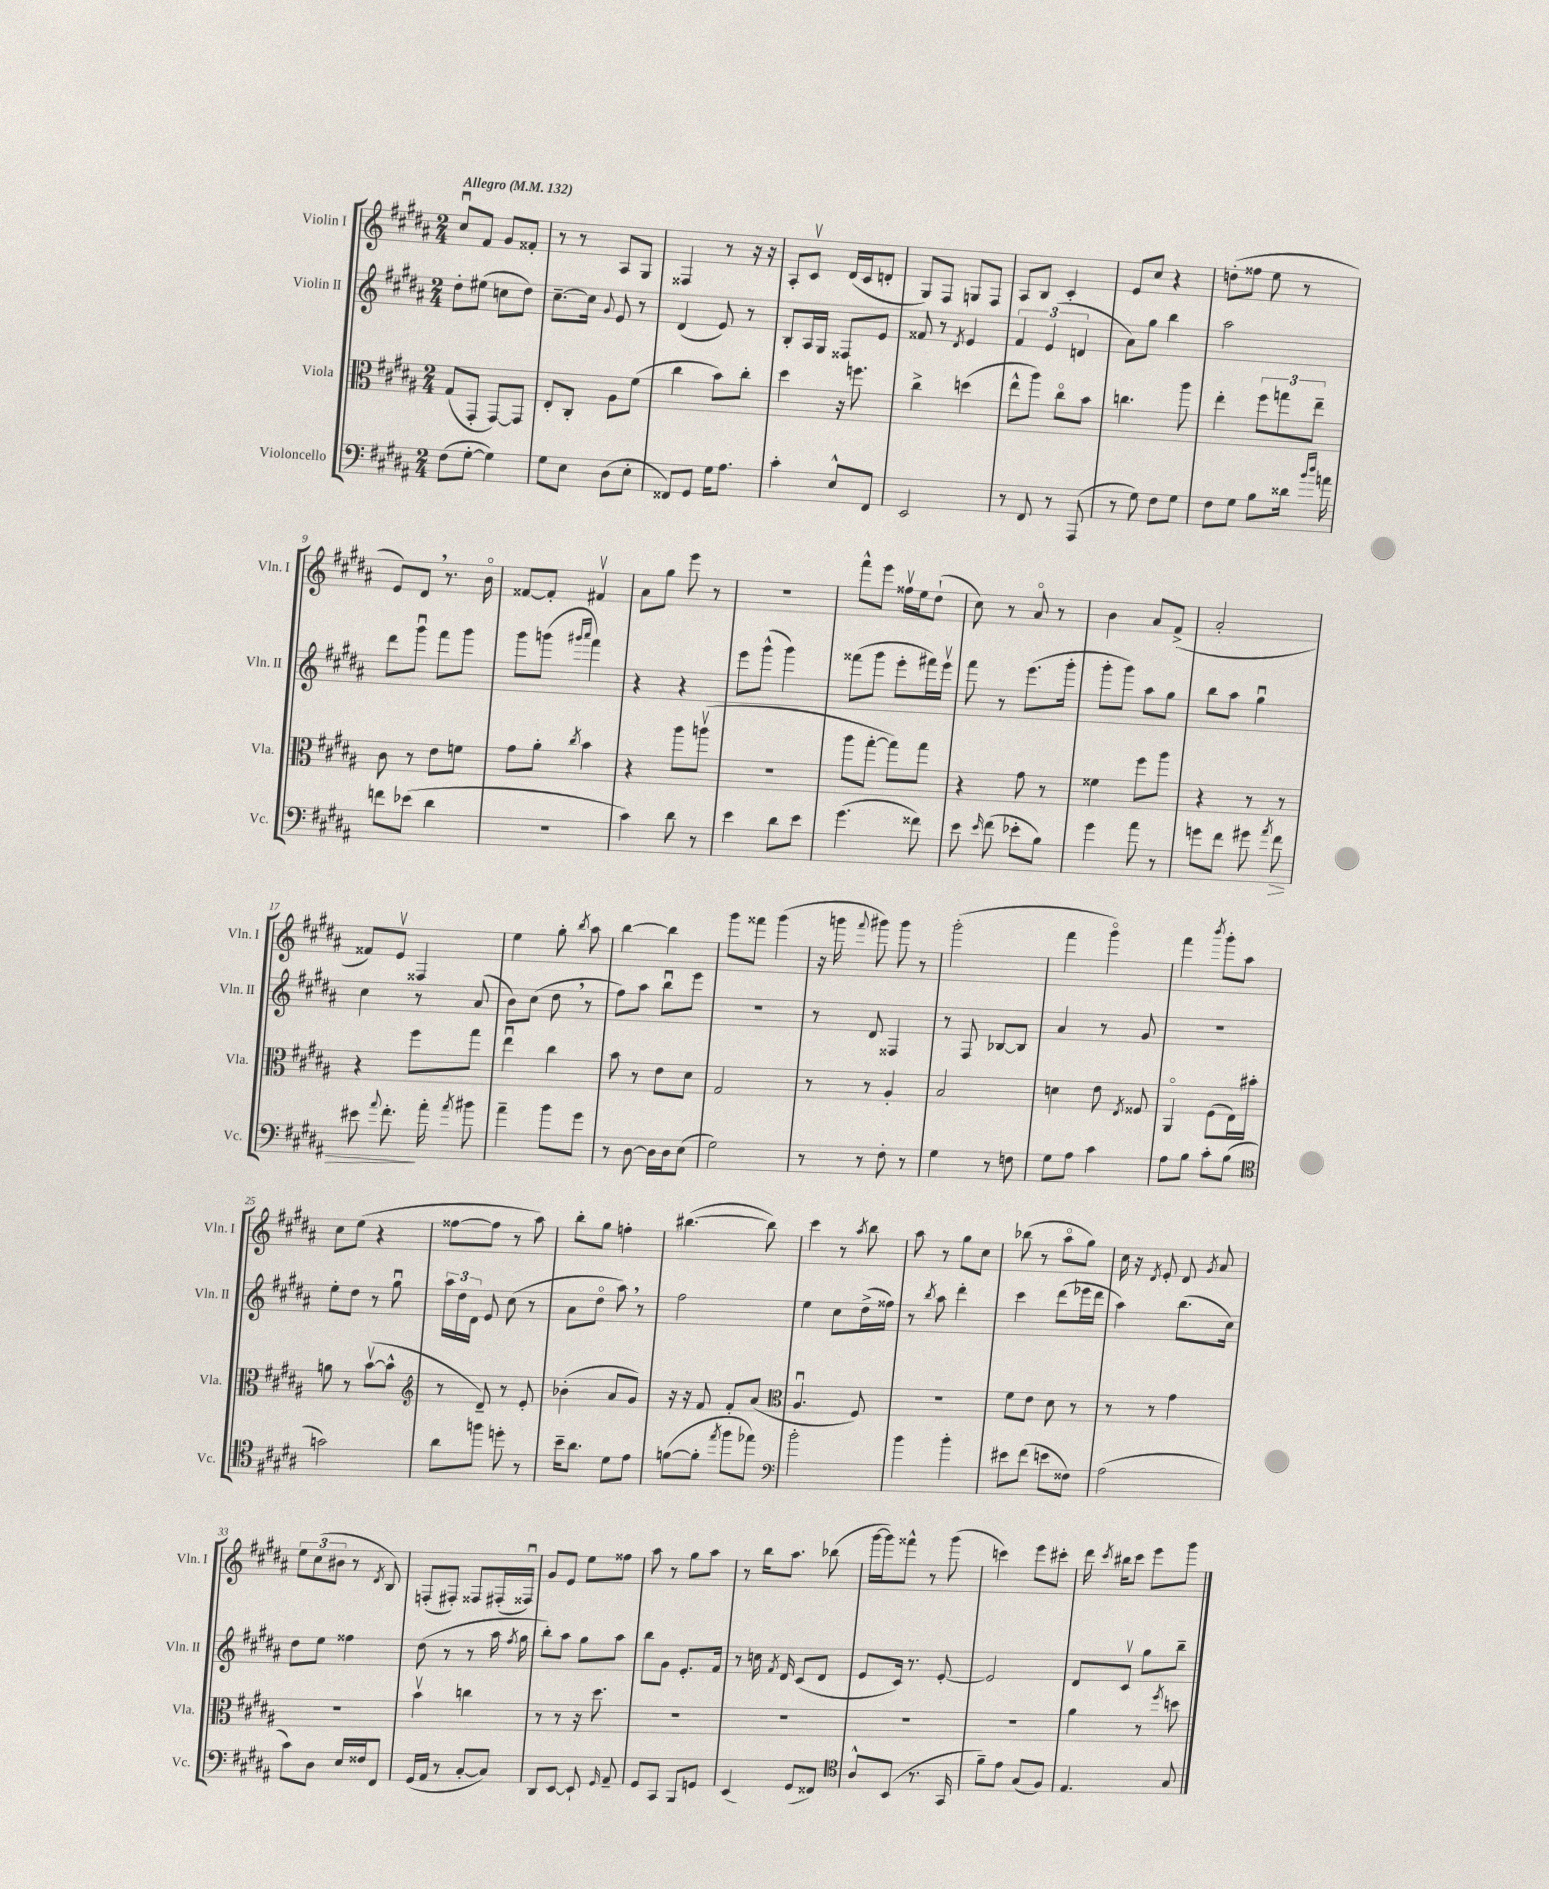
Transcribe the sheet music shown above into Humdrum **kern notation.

**kern	**dynam	**kern	**kern	**kern
*part4	*part4	*part3	*part2	*part1
*staff4	*staff4	*staff3	*staff2	*staff1
*I"Violoncello	*	*I"Viola	*I"Violin II	*I"Violin I
*I'Vc.	*	*I'Vla.	*I'Vln. II	*I'Vln. I
*clefF4	*	*clefC3	*clefG2	*clefG2
*k[f#c#g#d#a#]	*	*k[f#c#g#d#a#]	*k[f#c#g#d#a#]	*k[f#c#g#d#a#]
*M2/4	*	*M2/4	*M2/4	*M2/4
*MM132	*	*MM132	*MM132	*MM132
=1	=1	=1	=1	=1
!	!	!	!	!LO:TX:a:B:t=Allegro
(8F#\L	.	(8G#/L	8dd#'\L	8cc#u/L
[8G#'\J	.	8GG#'/J	(8ee#X\J	8f#/J
4G#\])	.	[8GG#/L)	8ccn\L	8g#/L
.	.	8GG#/J]	8dd#\J)	8f##X'/J
=2	=2	=2	=2	=2
8G#\L	.	8E'/L	[8.cc#~\L	8r
8E\J	.	8C#'/J	.	8r
.	.	.	16cc#\Jk]	.
.	.	.	8qqg#/	.
(8D#\L	.	8A#\L	8e/	8A#/L
8E'\J	.	(8f#\J	8r	8G#/J
=3	=3	=3	=3	=3
8FF##X/L)	.	4cc#\	(4d#/	4F##X/
8GG#/J	.	.	.	.
16G#\KL	.	8b\L)	8e/)	8r
8.A#\J	.	.	.	.
.	.	8cc#'\J	8r	16r
.	.	.	.	16r
=4	=4	=4	=4	=4
4c#'\	.	4dd#\	8B'/L	8A#'/L
.	.	.	16A#/L	8c#v/J
.	.	.	16G#/JJ	.
8E^^/L	.	16r	8F##X/L	(16d#/LL
.	.	8.ffn\	.	16c#/J
8FF#/J	.	.	8e/J	8dn'/J
=5	=5	=5	=5	=5
2EE/	.	4cc#^\	8f##X/	8G#/L)
.	.	.	8r	8F#/J
.	.	.	8qd#/	.
.	.	(4ddn\	4e/	8Gn/L
.	.	.	.	8F#/J
=6	=6	=6	=6	=6
8r	.	8ee^^\L	6f#/	8A#/L
8FF#/	.	8aa#\J)	.	8B/J
.	.	.	(6e/	.
8r	.	8cc#\L	.	4c#'/
.	.	.	6dn/	.
(8AAA#/	.	8b\J	.	.
=7	=7	=7	=7	=7
8r	.	4.ccn\	8a#\L)	8e/L
8G#\)	.	.	8gg#\J	8cc#/J
8F#\L	.	.	4bb\	4r
8G#\J	.	8aa#\	.	.
=8	=8	=8	=8	=8
8F#\L	.	4ee'\	2aa#\	(8ddn'\L
8G#\J	.	.	.	8ff##X\J
8B\L	.	12ff#\L	.	8ee\
.	.	12ggn\	.	.
16d##X\Jk	.	.	.	8r
.	.	12ee~\J	.	.
16qqb/LL	.	.	.	.
16qqdd#/JJ	.	.	.	.
16an\	.	.	.	.
!!LO:LB:g=z
=9	=9	=9	=9	=9
8fn\L	.	8c#\	8ddd#\L	8e/L)
(8e-X\J	.	8r	8ggg#u\J	8d#,/J
4d#\	.	8e\L	8fff#\L	8.r
.	.	8fn\J	8ggg#\J	.
.	.	.	.	16b\
=10	=10	=10	=10	=10
2r	.	8g#\L	8ggg#\L	[8f##X/L
.	.	8a#'\J	(8gggn\J	8f##'/J]
.	.	.	16qqggg#X/LL	.
.	.	8qcc#/	16qqaaa#/JJ	.
.	.	4b\	4fff#\)	4f#Xv/
=11	=11	=11	=11	=11
4c#\)	.	4r	4r	8a#\L
.	.	.	.	8gg#\J
8d#\	.	8aa#\L	4r	8eee\
8r	.	(8aanv\J	.	8r
=12	=12	=12	=12	=12
4e\	.	2r	8eee\L	2r
.	.	.	(8ggg#^^\J	.
8d#\L	.	.	4ggg#\)	.
8e\J	.	.	.	.
=13	=13	=13	=13	=13
(4.g#\	.	8aa#\L	(8fff##X\L	8fff#^^\L
.	.	[8gg#'\J	8ggg#\J	8eee\J
.	.	8gg#\L])	8eee'\L	16ff##Xv\LL
.	.	.	.	16ee\J
8f##X\)	.	8gg#\J	16fff#X\L)	(8dd#`\J
.	.	.	16eeev\JJ	.
=14	=14	=14	=14	=14
8e\	.	4r	8fff#\	8cc#\)
16qqe/	.	.	.	.
(8f#\	.	.	8r	8r
8e-X'\L	.	8g#\	(8.eee\L	8a#/
8B\J)	.	8r	.	8r
.	.	.	16ggg#'\Jk	.
=15	=15	=15	=15	=15
4g#\	.	4f##X\	8ggg#'\L	4b\
.	.	.	8ggg#\J)	.
8a#\	.	8ff#\L	8aa#\L	8a#/L
8r	.	8aa#\J	8gg#\J	(8f#^/J
=16	=16	=16	=16	=16
8gn\L	.	4r	8bb\L	2a#'/
8f#\J	.	.	8aa#\J	.
8g#X\	.	8r	4gg#u\	.
8qa#/	.	.	.	.
!	!LO:HP:b	!	!	!
8f#\	>	8r	.	.
!!LO:LB:g=z
=17	=17	=17	=17	=17
8e#X\	.	4r	4cc#\	8f##X/L)
8qqa#/	.	.	.	.
8.f#'\	.	.	.	8ev/J
.	.	8ff#\L	8r	4F##X/
16a#'\	]	.	.	.
8qa#/	.	.	.	.
8b#X\	.	8gg#\J	(8a#/	.
=18	=18	=18	=18	=18
4a#~\	.	4eeu\	8b\L)	4ee\
.	.	.	(8cc#\J	.
8b\L	.	4cc#\	8dd#,\	8gg#'\
.	.	.	.	8qbb/
8g#\J	.	.	8r	8aa#\
=19	=19	=19	=19	=19
8r	.	8b\	8ff#\L)	[4bb\
[8D#\	.	8r	8aa#\J	.
16D#\LL]	.	8e\L	8bbu\L	4bb\]
16D#\J	.	.	.	.
(8E\J	.	8d#\J	8eee\J	.
=20	=20	=20	=20	=20
2G#\)	.	2G#/	2r	8ggg#\L
.	.	.	.	8fff##X\J
.	.	.	.	(4ggg#\
=21	=21	=21	=21	=21
8r	.	8r	8r	16r
.	.	.	.	16gggn\
.	.	.	.	8qqfff#/
8r	.	8r	8d#/	8ggg#X\)
8F#'\	.	4A#'/	4F##X/	8ggg#\
8r	.	.	.	8r
=22	=22	=22	=22	=22
4G#\	.	2B/	8r	(2ggg#'\
.	.	.	8F#/	.
8r	.	.	[8B-X/L	.
8Fn\	.	.	8B-/J]	.
=23	=23	=23	=23	=23
8G#\L	.	4dn\	4a#/	4fff#\
8A#\J	.	.	.	.
4c#\	.	8e\	8r	4ggg#\)
.	.	8qE/	.	.
.	.	8F##X/	8g#/	.
=24	=24	=24	=24	=24
8A#\L	.	4AA#/	2r	4fff#\
8B\J	.	.	.	.
.	.	.	.	8qbbb/
8c#'\L	.	(8F#\L	.	8ggg#'\L
(8B\J	.	16E\L)	.	8aa#\J
.	.	16b#X'\JJ	.	.
!!LO:LB:g=z
=25	=25	=25	=25	=25
*clefC4	*	*	*	*
2gn\)	.	8an\	8ee'\L	8cc#\L
.	.	8r	8dd#\J	(8ee\J
.	.	([8bv\L	8r	4r
.	.	8b^^\J]	8gg#u\	.
=26	=26	=26	=26	=26
*	*	*clefG2	*	*
8a#\L	.	8r	24aa#\LL	[8ff##X\L
.	.	.	24dd#\	.
.	.	.	24d#\JJ	.
8ffn\J	.	8d#~/)	8e/	8ff##\J]
8ddn'\	.	8r	(8cc#\	8r
8r	.	8e'/	8r	8aa#\)
=27	=27	=27	=27	=27
16b~\KL	.	(4b-X'\	8a#\L	8bb'\L
8.a#\J	.	.	.	.
.	.	.	8dd#\J	8gg#\J
8d#\L	.	8a#/L	8aa#,\)	4ffn'\
8e\J	.	8g#/J)	8r	.
=28	=28	=28	=28	=28
([8fn\L	.	16r	2ff#\	([4.bb#X\
.	.	16r	.	.
8f'\J]	.	8f#/	.	.
8qee/	.	.	.	.
8ff#\L	.	8f#'/L	.	.
8ee-X\J)	.	(8a#/J	.	8bb#\])
=29	=29	=29	=29	=29
*clefF4	*	*clefC3	*	*
2b'\	.	4.A#u/	4ee\	4ccc#\
.	.	.	8cc#\L	8r
.	.	.	.	8qaa#/
.	.	8F#/)	(16dd#^\L	8bb\
.	.	.	16ff##X\JJ)	.
=30	=30	=30	=30	=30
4b\	.	2r	8r	8aa#\
.	.	.	8qbb/	.
.	.	.	8aa#\	8r
4b'\	.	.	4ddd#'\	8gg#\L
.	.	.	.	8cc#\J
=31	=31	=31	=31	=31
8e#X\L	.	8f#\L	4ccc#\	(8bb-X\
(8f#\J	.	8e\J	.	8r
8en\L	.	8d#\	(8ddd#\L	8aa#\L
8F##X\J)	.	8r	16eee-X\L	8gg#\J)
.	.	.	16ddd#\JJ	.
=32	=32	=32	=32	=32
(2A#\	.	8r	4aa#\)	16cc#\
.	.	.	.	16r
.	.	.	.	8qd#/
.	.	8r	.	8e'/
.	.	4g#\	(8.bb\L	8d#/
.	.	.	.	8qg#/
.	.	.	.	8a#/
.	.	.	16cc#\Jk)	.
!!LO:LB:g=z
=33	=33	=33	=33	=33
8c#\L)	.	2r	8dd#\L	12ee\L
.	.	.	.	(12cc#\
8D#\J	.	.	8ee\J	.
.	.	.	.	12b#X\J
16E/LL	.	.	4ff##X\	8r
16F##X/J	.	.	.	.
.	.	.	.	8qd#/
8FF#/J	.	.	.	8B/)
=34	=34	=34	=34	=34
(16GG#/LL	.	4bv\	(8dd#\	(8Fn'/L
16AA#/JJ	.	.	.	.
8r	.	.	8r	8F#X'/J)
[8C#'/L	.	4ccn\	8r	8F##X/L
8C#/J])	.	.	16aa#\	(16F#X'/L
.	.	.	8qff#/	.
.	.	.	16gg#\	16F##Xu/JJ)
=35	=35	=35	=35	=35
8DD#/L	.	8r	8bb'\L)	8g#/L
[8EE/J	.	8r	8aa#\J	8e/J
8EE`/]	.	16r	8gg#\L	8ee\L
.	.	8.dd#\	.	.
16qqGG#/	.	.	.	.
8AA#~/	.	.	8aa#\J	8ff##X\J
=36	=36	=36	=36	=36
8GG#/L	.	2r	8bb\L	8aa#\
8CC#/J	.	.	8g#\J	8r
8BBB/L	.	.	8.e'/L	8gg#\L
8GGn/J	.	.	.	8aa#\J
.	.	.	16f#/Jk	.
=37	=37	=37	=37	=37
(4EE/	.	2r	8r	8r
.	.	.	16ccn\	16bb\KL
.	.	.	8qf#/	.
.	.	.	16d#/	8.aa#\J
8GG#/L	.	.	(8c#/L	.
8FF##X/J)	.	.	8d#/J	(8bb-X\
=38	=38	=38	=38	=38
*clefC4	*	*	*	*
8A#^^/L	.	2r	8e/L	[16ggg#\LL
.	.	.	.	16ggg#\J])
(8BB/J	.	.	16c#/Jk)	8fff##X^^\J
.	.	.	8.r	.
8.r	.	.	.	8r
.	.	.	[8e'/	(8ggg#\
16GG#/	.	.	.	.
=39	=39	=39	=39	=39
8f#~\L)	.	2r	2e/]	4cccn\)
8e\J	.	.	.	.
(8G#/L	.	.	.	8eee\L
8F#/J)	.	.	.	8ccc#X'\J
=40	=40	=40	=40	=40
4.E/	.	4a#\	8d#/L	16ddd#\
.	.	.	.	8qccc#/
.	.	.	.	16bb#X\KL
.	.	.	8c#v/J	8ccc#\J
.	.	8r	8gg#\L	8eee\L
.	.	8qff#/	.	.
8G#/	.	8ddn\	8bb~\J	8ggg#\J
==	==	==	==	==
*-	*-	*-	*-	*-
